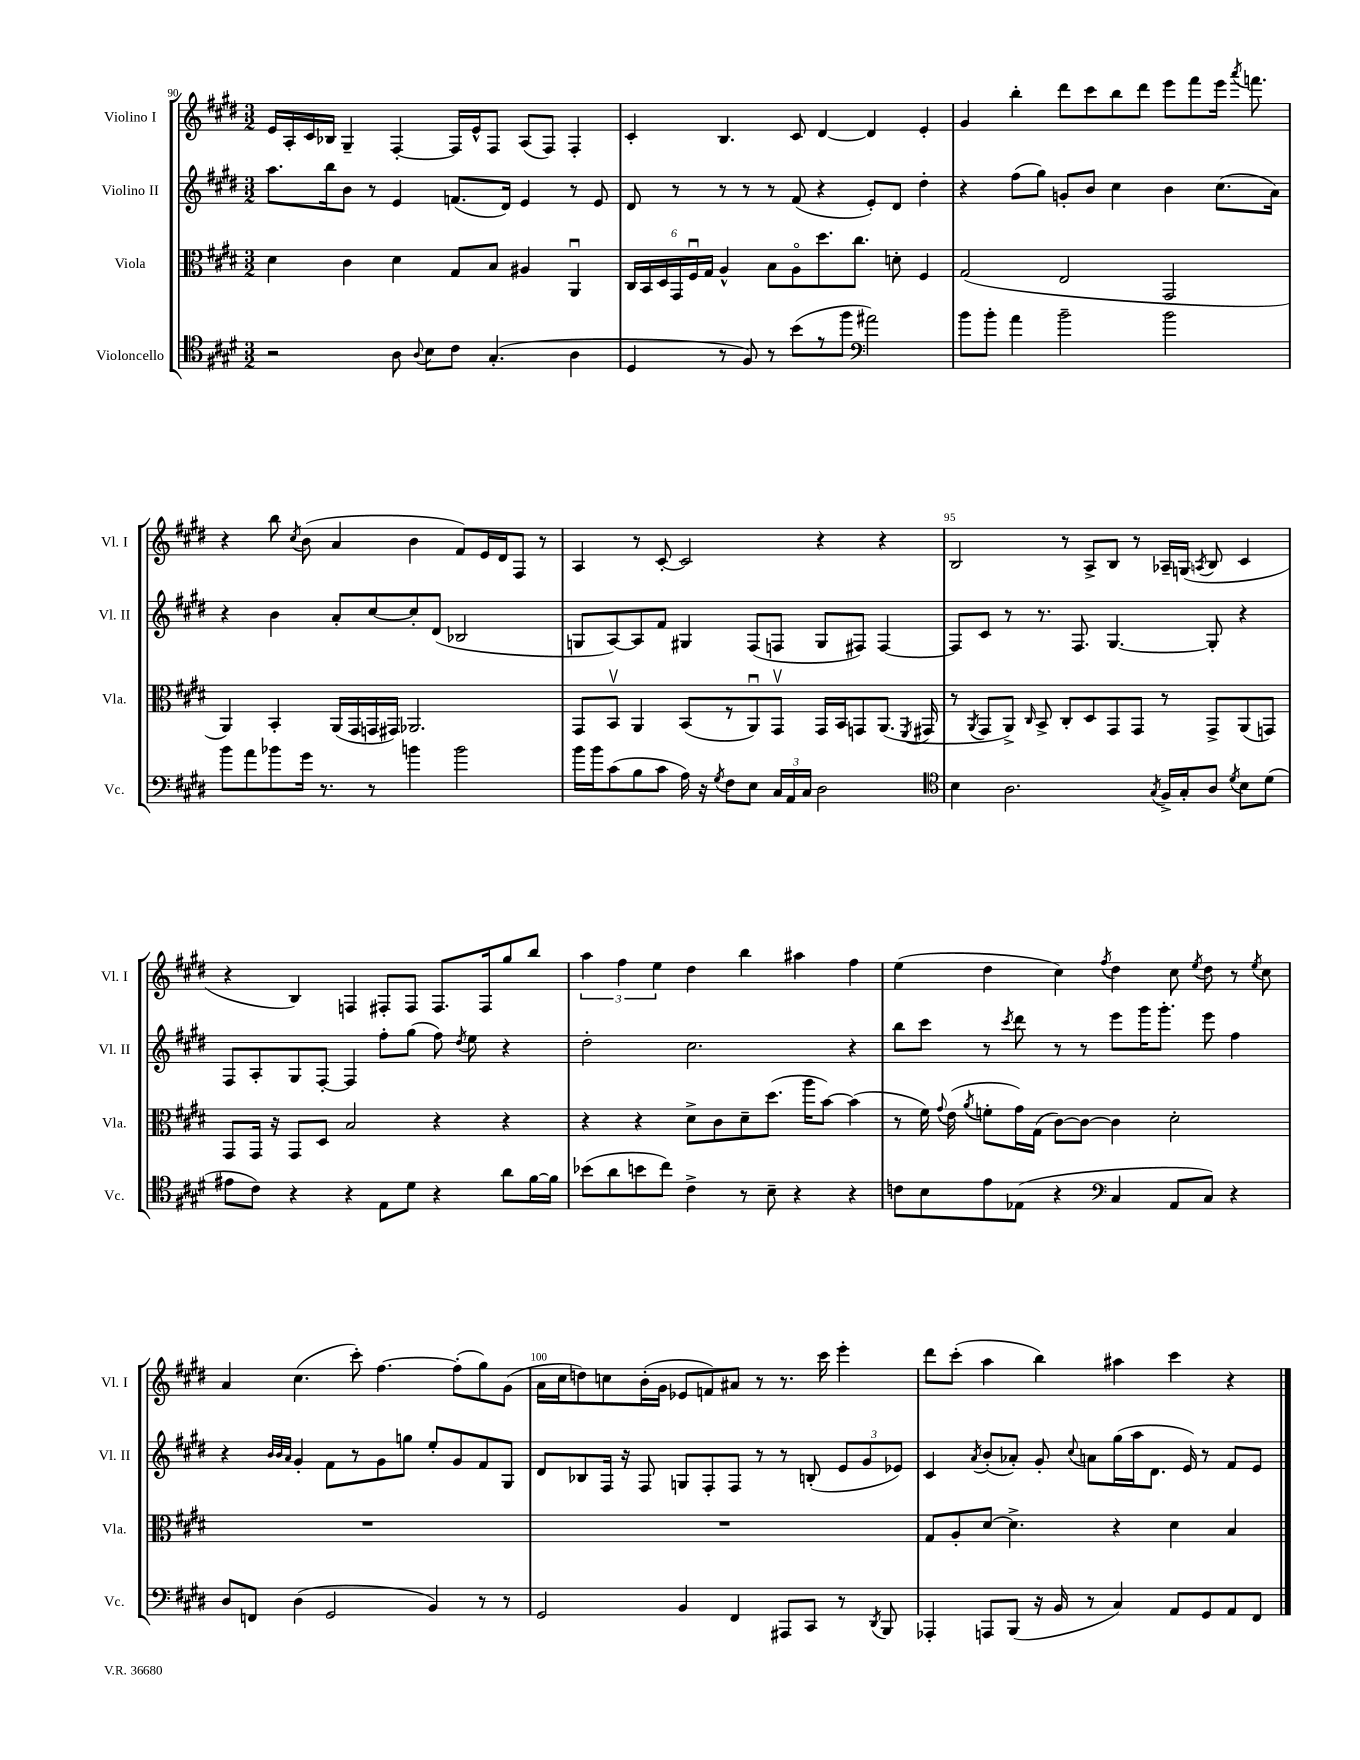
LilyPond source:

<<
\new StaffGroup <<
\new Staff = "s0" \with { instrumentName = "Violino I" shortInstrumentName = "Vl. I" } {
    \clef treble \key e \major \numericTimeSignature \time 3/2
    \autoBeamOff e'16[ a16-. cis'16 bes16] gis4-- fis4~-. fis16[ e'16-^ fis8] a8[( fis8]) fis4-. |
    cis'4-. b4. cis'8 dis'4~ dis'4 e'4-. |
    gis'4 b''4-. dis'''8[ cis'''8 b''8 dis'''8] e'''8[ fis'''8 e'''16] \acciaccatura { a'''8 } f'''8. |
    r4 b''8 \acciaccatura { cis''8 } b'8( a'4 b'4 fis'8[) e'16 dis'16 fis8] r8 |
    a4 r8 cis'8~-. cis'2 r4 r4 |
    b2 r8 a8[-> b8] r8 aes16[-- g16]( \acciaccatura { a8 } b8 cis'4 |
    r4 b4) f4 fis8[-. fis8] fis8.[ fis16 gis''8 b''8] |
    \tuplet 3/2 { a''4 fis''4 e''4 } dis''4 b''4 ais''4 fis''4 |
    e''4( dis''4 cis''4) \acciaccatura { fis''8 } dis''4 cis''8 \acciaccatura { e''8 } dis''8 r8 \acciaccatura { e''8 } cis''8 |
    a'4 cis''4.( cis'''8-.) fis''4.~ fis''8[-.( gis''8) gis'8]( |
    a'16[ cis''16 d''8) c''8 b'16-.( gis'16] ees'8[ f'8) ais'8] r8 r8. cis'''16 e'''4-. |
    dis'''8[ cis'''8]-.( a''4 b''4) ais''4 cis'''4 r4 \bar "|." |
}
\new Staff = "s1" \with { instrumentName = "Violino II" shortInstrumentName = "Vl. II" } {
    \clef treble \key e \major \numericTimeSignature \time 3/2
    \autoBeamOff a''8.[ b''16 b'8] r8 e'4 f'8.[( dis'16]) e'4 r8 e'8 |
    dis'8 r8 r8 r8 r8 fis'8( r4 e'8[-.) dis'8] dis''4-. |
    r4 fis''8[( gis''8]) g'8[-. b'8] cis''4 b'4 cis''8.[( a'16]) |
    r4 b'4 a'8[-. cis''8~ cis''8-. dis'8]( bes2 |
    g8[ a8~) a8 fis'8] gis4 fis8[( f8] gis8[ fis8]) fis4~ |
    fis8[ cis'8] r8 r8. fis8. gis4.~ gis8-. r4 |
    fis8[ a8-. gis8 fis8]~-. fis4 fis''8[-. gis''8]( fis''8) \acciaccatura { dis''8 } e''8 r4 |
    dis''2-. cis''2. r4 |
    b''8[ cis'''8] r8 \acciaccatura { cis'''8 } dis'''8 r8 r8 e'''8[ gis'''16 gis'''8.]-. e'''8 fis''4 |
    r4 \grace { b'32[ b'32 a'32] } gis'4-. fis'8[ r8 gis'8 g''8] e''8[-. gis'8 fis'8 gis8] |
    dis'8[ bes8 fis16] r16 fis8 g8[ fis8-. fis8] r8 r8 b8-.( \tuplet 3/2 { e'8[ gis'8 ees'8]) } |
    cis'4 \acciaccatura { a'8 } b'8[-.( aes'8]-.) gis'8-. \appoggiatura { cis''8 } a'8[ gis''16( a''16 dis'8.] e'16) r8 fis'8[ e'8] \bar "|." |
}
\new Staff = "s2" \with { instrumentName = "Viola" shortInstrumentName = "Vla." } {
    \clef alto \key e \major \numericTimeSignature \time 3/2
    \autoBeamOff dis'4 cis'4 dis'4 gis8[ b8] ais4 a,4\downbow |
    \tuplet 6/4 { cis16[ b,16 dis16 gis,16 fis16\downbow gis16] } a4-^ b8[ a8\flageolet dis''8. cis''8.] d'8-. fis4 |
    gis2( e2 gis,2 |
    a,4) b,4-. a,16[( gis,16 g,16 gis,16]) aes,2. |
    gis,8[ b,8]\upbow a,4 b,8[( r8 a,8\downbow) gis,8]\upbow gis,16[ b,16 g,8 a,8.]( \acciaccatura { fis,8 } gis,16 |
    r8 \acciaccatura { a,8 } gis,8[ a,8]->) \grace { cis16 } b,8-> cis8[-. dis8 gis,8 gis,8] r8 gis,8[-> a,8( g,8]) |
    gis,8[ gis,16] r16 gis,8[ dis8] b2 r4 r4 |
    r4 r4 dis'8[-> cis'8 dis'8-- dis''8.]( a''16[ b'8]~) b'4( |
    r8 fis'16) \appoggiatura { gis'8 } e'16( \acciaccatura { a'8 } f'8[-. gis'16) gis16]( cis'8[~) cis'8]~ cis'4 dis'2-. |
    R1. |
    R1. |
    gis8[ a8-. dis'8]~ dis'4.-> r4 dis'4 b4 \bar "|." |
}
\new Staff = "s3" \with { instrumentName = "Violoncello" shortInstrumentName = "Vc." } {
    \clef tenor \key e \major \numericTimeSignature \time 3/2
    \autoBeamOff r2 a8 \appoggiatura { a8 } b8[ cis'8] gis4.-.( a4 |
    dis4 r8 fis8) r8 b'8[( r8 fis''8] \clef bass ais'2) |
    b'8[ b'8]-. a'4 b'2-- b'2 |
    b'8[ a'8 bes'8 gis'16] r8. r8 b'4 b'2 |
    b'16[ b'16 cis'8( b8 cis'8] a16) r16 \acciaccatura { gis8 } fis8[ e8] \tuplet 3/2 { cis16[ a,16 cis16] } dis2 |
    \clef tenor b4 a2. \acciaccatura { gis8 } fis16[-> gis16-. a8] \acciaccatura { dis'8 } b8[ dis'8]( |
    eis'8[ cis'8]) r4 r4 e8[ dis'8] r4 a'8[ fis'16~ fis'16] |
    bes'8[( a'8 b'8 cis''8]) cis'4-> r8 b8-- r4 r4 |
    c'8[ b8 e'8 ees8]( r4 \clef bass cis4 a,8[ cis8]) r4 |
    dis8[ f,8] dis4( gis,2 b,4) r8 r8 |
    gis,2 b,4 fis,4 ais,,8[ cis,8] r8 \acciaccatura { dis,8 } b,,8 |
    aes,,4-. a,,8[ b,,8]( r16 b,16 r8 cis4) a,8[ gis,8 a,8 fis,8] \bar "|." |
}
>>
>>
\layout { \context { \Score currentBarNumber = #90 \override BarNumber.break-visibility = ##(#f #t #t) barNumberVisibility = #(every-nth-bar-number-visible 5) } }
